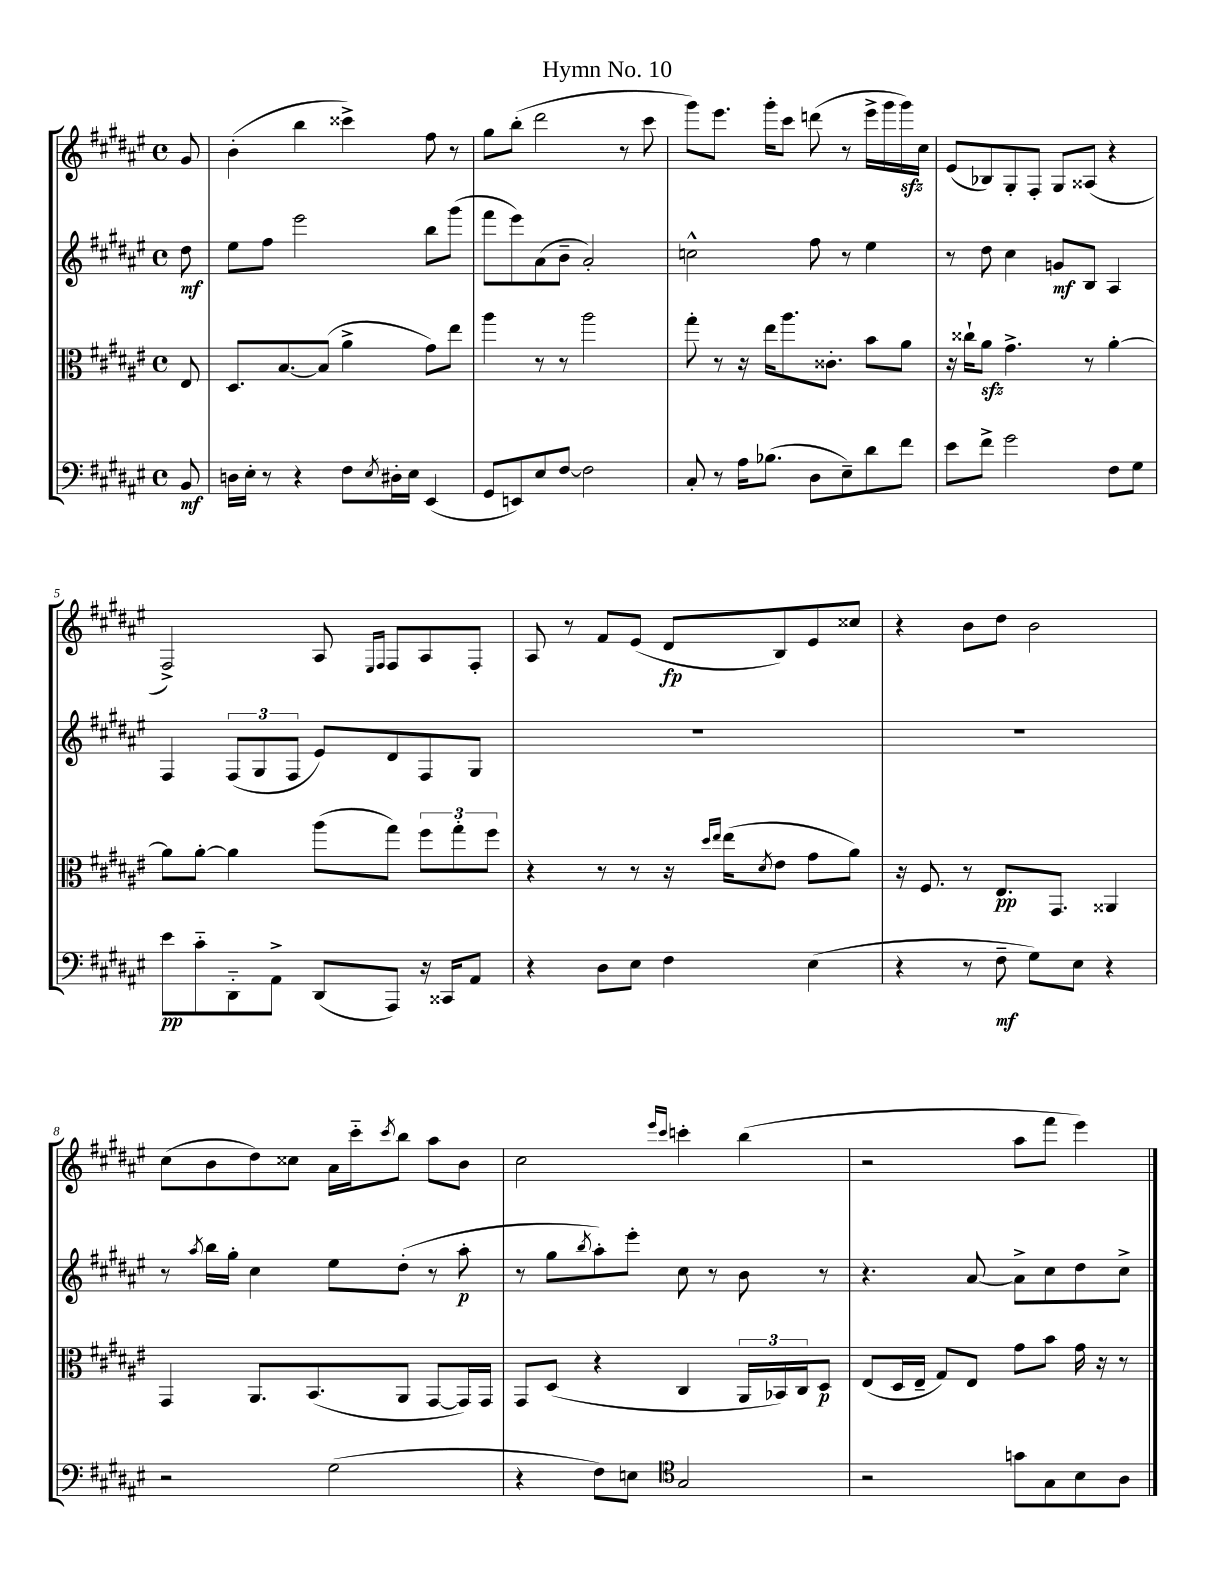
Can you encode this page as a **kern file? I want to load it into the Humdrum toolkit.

**kern	**kern	**kern	**kern
*staff4	*staff3	*staff2	*staff1
*clefF4	*clefC3	*clefG2	*clefG2
*k[f#c#g#d#a#e#]	*k[f#c#g#d#a#e#]	*k[f#c#g#d#a#e#]	*k[f#c#g#d#a#e#]
*M4/4	*M4/4	*M4/4	*M4/4
*met(c)	*met(c)	*met(c)	*met(c)
8BB	8E#	8dd#	8g#
=	=	=	=
16D	8.D#	8ee#	(4b'
16E#'	.	.	.
8r	.	8ff#	.
.	[8.B	.	.
4r	.	2eee#	4bb
.	(8B]	.	.
8F#	4a#^	.	4ccc##^)
8qE#	.	.	.
16D#'	.	.	.
16E#	.	.	.
(4EE#	8g#)	8bb	8ff#
.	8ee#	(8ggg#	8r
=	=	=	=
8GG#	4aa#	8fff#	8gg#
8EE)	.	8eee#)	(8bb'
8E#	8r	(8a#	2ddd#
[8F#	8r	8b~	.
2F#]	2aa#	2a#')	.
.	.	.	8r
.	.	.	8ccc#
=	=	=	=
8C#'	8gg#'	2cc^^	8ggg#)
8r	8r	.	8.eee#
16A#	16r	.	.
(8.B-	16ee#	.	16ggg#'
.	8.aa#	.	8ccc#
8D#	.	8ff#	(8ddd
.	8.c##'	.	.
8E#~)	.	8r	8r
8d#	8b	4ee#	16eee#^
.	.	.	16ggg#
8f#	8a#	.	16ggg#)
.	.	.	16cc#
=	=	=	=
8e#	16r	8r	(8e#
.	16cc##`	.	.
8f#^	8a#	8dd#	8B-)
2g#	4.g#^	4cc#	8G#'
.	.	.	8F#'
.	.	8g	8G#
.	8r	8B	(8A##
8F#	[4a#'	4A#	4r
8G#	.	.	.
=	=	=	=
8e#	8a#]	4F#	2F#^)
8c#'~	[8a#'	.	.
8DD#'~	4a#]	(12F#	.
.	.	12G#	.
8AA#^	.	.	.
.	.	12F#	.
(8DD#	(8aa#	8e#)	8A#
.	.	.	16qqE#
.	.	.	16qqF#
8AAA#)	8gg#)	8d#	8F#
16r	12ff#	8F#	8A#
16CC##	.	.	.
.	12gg#'	.	.
8AA#	.	8G#	8F#'
.	12ff#	.	.
=	=	=	=
4r	4r	1r	8A#
.	.	.	8r
8D#	8r	.	8f#
8E#	8r	.	(8e#
4F#	16r	.	8d#
.	16qqdd#	.	.
.	16qqee#	.	.
.	(16ee#	.	.
.	8qd#	.	.
.	8e#	.	8B)
(4E#	8g#	.	8e#
.	8a#)	.	8cc##
=	=	=	=
4r	16r	1r	4r
.	8.F#	.	.
8r	8r	.	8b
8F#~	8.E#	.	8dd#
8G#)	.	.	2b
.	8.GG#	.	.
8E#	.	.	.
4r	4AA##	.	.
=	=	=	=
2r	4GG#	8r	(8cc#
.	.	8qaa#	.
.	.	16bb	8b
.	.	16gg#'	.
.	8.AA#	4cc#	8dd#)
.	.	.	8cc##
.	(8.BB	.	.
(2G#	.	8ee#	16a#
.	.	.	16ccc#'~
.	.	.	8qccc#
.	8AA#	(8dd#'	8bb
.	[8GG#	8r	8aa#
.	16GG#])	8aa#'	8b
.	16GG#	.	.
=	=	=	=
4r	8GG#	8r	2cc#
.	(8D#	8gg#	.
.	.	8qbb	.
8F#)	4r	8aa#')	.
8E	.	8eee#'	.
*clefC4	*	*	*
.	.	.	16qqeee#
.	.	.	16qqccc#
2G#	4C#	8cc#	4ccc'
.	.	8r	.
.	24AA#	8b	(4bb
.	24BB-)	.	.
.	24C#	.	.
.	8D#	8r	.
=	=	=	=
2r	(8E#	4.r	2r
.	16D#	.	.
.	16E#~	.	.
.	8G#)	.	.
.	8E#	[8a#	.
8g	8g#	8a#^]	8aa#
8G#	8b	8cc#	8fff#
8B	16g#	8dd#	4eee#)
.	16r	.	.
8A#	8r	8cc#^	.
==	==	==	==
*-	*-	*-	*-
